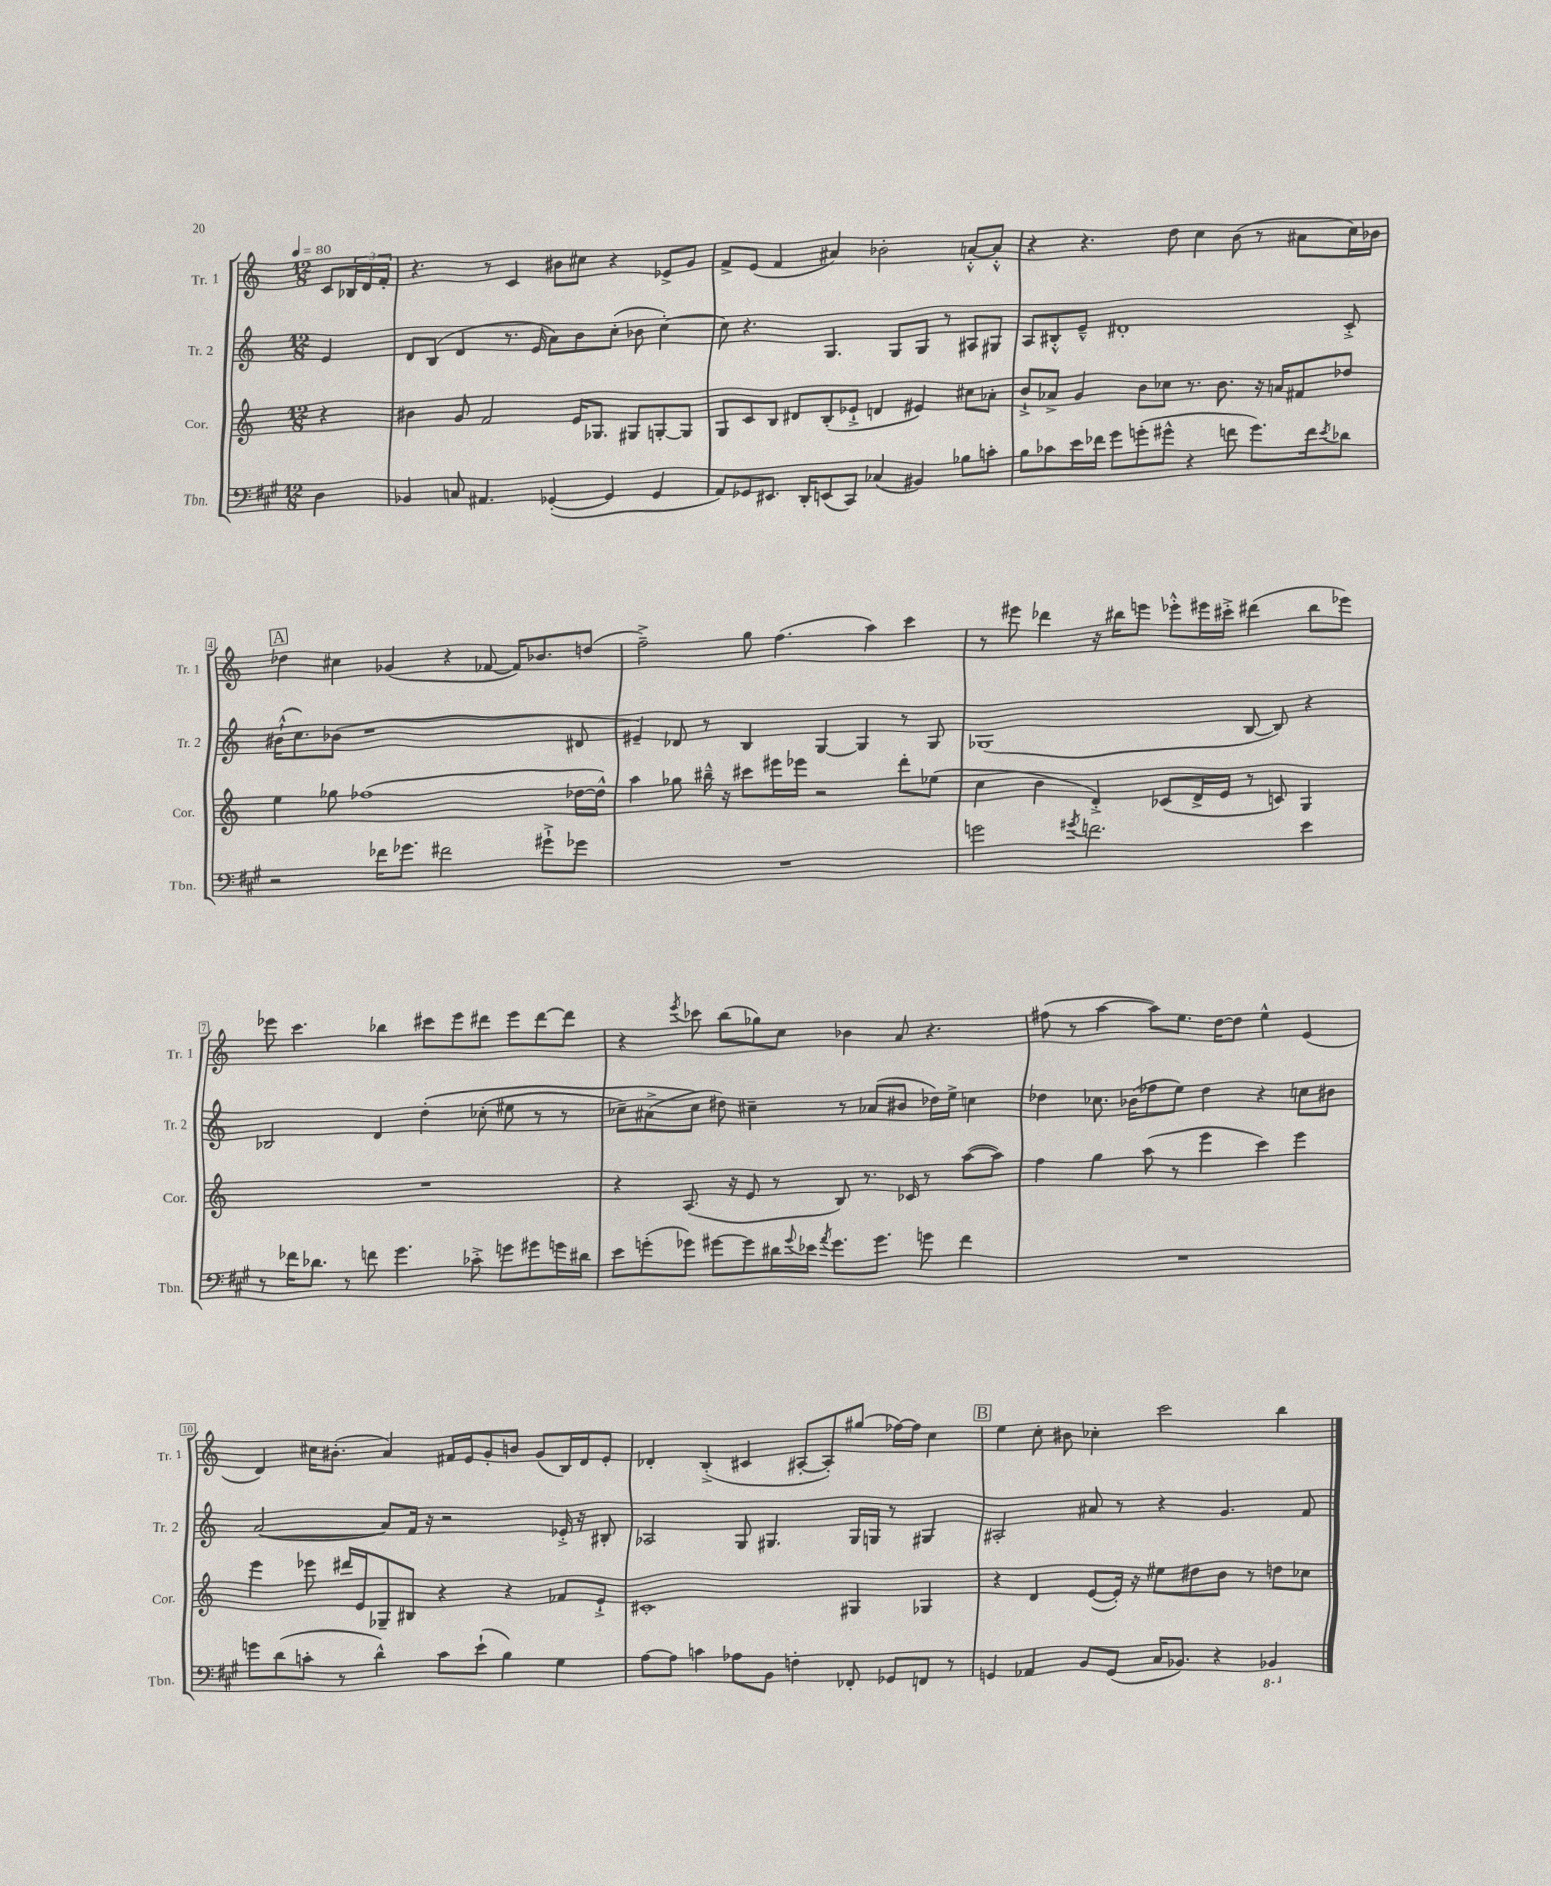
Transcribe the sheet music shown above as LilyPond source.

<<
\new StaffGroup <<
\new Staff = "s0" \with { instrumentName = "Tr. 1" shortInstrumentName = "Tr. 1" } {
    \clef treble \key c \major \numericTimeSignature \time 12/8 \partial 4 \tempo 4 = 80
    c'8 \tuplet 3/2 { bes16 d'16 f'16-. } |
    r4. r8 c'4 bis'8 cis''8 r4 ees'8-> g'8 |
    f'8-> e'8( f'4 ais'4) bes'2-. a'8~-.-^ a'8-.-^ |
    r4 r4. d''8 c''4 b'8( r8 ais'8 c''16) bes'16 |
    \mark \markup { \box "A" } des''4 cis''4 ges'4( r4 fes'8~ fes'16) bes'8. d''8( |
    f''2--->) g''8 f''4.( a''4) c'''4 |
    r8 eis'''8 des'''4 r16 bis''16 e'''8 ees'''8-.-^ eis'''16 cis'''16-.-> dis'''4( bis''8 ees'''8) |
    ees'''8 c'''4. bes''4 cis'''8 ees'''8 dis'''8 ees'''8 dis'''8~ dis'''8 |
    r4 \acciaccatura { e'''8 } ces'''8 b''8( ges''8) c''8 bes'4 a'8 r4. |
    fis''8( r8 a''4~ a''8) e''8. d''16~ d''8 e''4-^ e'4( |
    d'4) cis''16 bis'8.-.( a'4) fis'16 e'16 g'8-. b'8 g'8( b16) d'16 e'8-. |
    des'4-. b4-.->( cis'4 ais8~-. ais8-.) gis''8( fes''16~) fes''16 c''4 |
    \mark \markup { \box "B" } e''4 c''8-. bis'8 ces''4-. c'''2 b''4 \bar "|." |
}
\new Staff = "s1" \with { instrumentName = "Tr. 2" shortInstrumentName = "Tr. 2" } {
    \clef treble \key c \major \numericTimeSignature \time 12/8 \partial 4
    e'4 |
    d'8 b8( d'4 r8. e'16 a'8) b'8 c''8-.( bes'8 c''4~-.) |
    c''8 r4. g4. g8 g8 r8 ais8 gis8 |
    a8 bis8-.-^ e'8---^ dis'1-. c'8-.-> |
    \mark \markup { \box "A" } bis'16-!-^( c''8.) bes'8( r1 dis'8 |
    eis'4--) des'8 r8 b4 g4~ g4 r8 g8 |
    ges1( b8~ b8) r4 |
    bes2 d'4 d''4-.\( ces''8-.( eis''8 r8 r8 |
    ces''8--) ais'8->( ces''8\) dis''8) cis''4-- r8 aes'8( bis'8 des''16) e''16-> c''4 |
    des''4 ces''8. bes'16( fes''8 e''8) des''4 r4 c''8 bis'8 |
    a'2~( a'8) f'16 r16 r2 ees'16-.-> r16 bis8-. |
    aes2 g8 gis4. gis16 g16 r8 gis4 |
    \mark \markup { \box "B" } ais2-. ais'8 r8 r4 g'4. f'8 \bar "|." |
}
\new Staff = "s2" \with { instrumentName = "Cor." shortInstrumentName = "Cor." } {
    \clef treble \key c \major \numericTimeSignature \time 12/8 \partial 4
    r4 |
    bis'4 g'8 f'2 e'16 ges8. gis8 g8~-. g8 |
    g8 c'8 b8 dis'8 b8-.( ees'8-!-> d'4 eis'4) cis''8 aes'8-. |
    b'8-!-> aes'8-> g'4 b'8 ces''8 r8. b'8. r16 a'16 fis'8 des''8 |
    \mark \markup { \box "A" } e''4 ges''8 fes''1( des''16~ des''16-^) |
    a''4 ges''8 bis''16---^ r16 cis'''8 eis'''16 ees'''16 r2 d'''8-. ees''8( |
    c''4 b'4 d'4-.->) ces'8( d'16-> e'16 r8 c'8) g4 |
    R1. |
    r4 a8.( r16 e'8 r8 b8) r8. ces'16 r8 a''8~( a''8) |
    f''4 g''4 a''8( r8 e'''4 c'''4) e'''4 |
    e'''4 ees'''8 dis'''16 e'16 ges8-- bis8 r4 r4 fes'8 e'8-!-> |
    cis'1-. gis4 ges4 |
    \mark \markup { \box "B" } r4 d'4 e'8~( e'16-.) r16 eis''8 dis''8 b'8 r8 d''8 ces''8 \bar "|." |
}
\new Staff = "s3" \with { instrumentName = "Tbn." shortInstrumentName = "Tbn." } {
    \clef bass \key a \major \numericTimeSignature \time 12/8 \partial 4
    d4 |
    bes,4 c8 ais,4. ges,4~-.( ges,4 ges,4 |
    a,8) ges,8 eis,8. d,16-. e,8( cis,8) ces4( bis,4) bes8 c'8-. |
    b8 ces'8 e'16 fes'16 gis'8 g'8-.( gis'8-^ r4 f'8 gis'8.) f'16 \acciaccatura { e'8 } des'8 |
    \mark \markup { \box "A" } r2 fes'16 ges'8. fis'2 gis'8-!-> ges'8 |
    R1. |
    g'2 \acciaccatura { gis'8 } f'2. e'4 |
    r8 fes'16 des'8. r8 f'8 gis'4. ces'8-.-> g'8 gis'8 g'16 dis'16 |
    e'8 g'8-.( ges'8) gis'8~ gis'8 dis'16 \appoggiatura { gis'8 } ees'16 \acciaccatura { a'8 } gis'8. gis'8. g'8 fis'4 |
    R1. |
    g'8 d'8( c'8-. r8 d'4-^) c'8 e'8-!( b4) gis4 |
    a8~ a8 c'4 aes8 b,8 f4-. fes,8-. ges,8 f,8 r8 |
    \mark \markup { \box "B" } g,4 aes,4 b,8 g,8( cis16 bes,8.) r4 \ottava #-1 bes,,4 \ottava #0 \bar "|." |
}
>>
>>
\layout { \context { \Score \override BarNumber.stencil = #(make-stencil-boxer 0.1 0.3 ly:text-interface::print) } }
